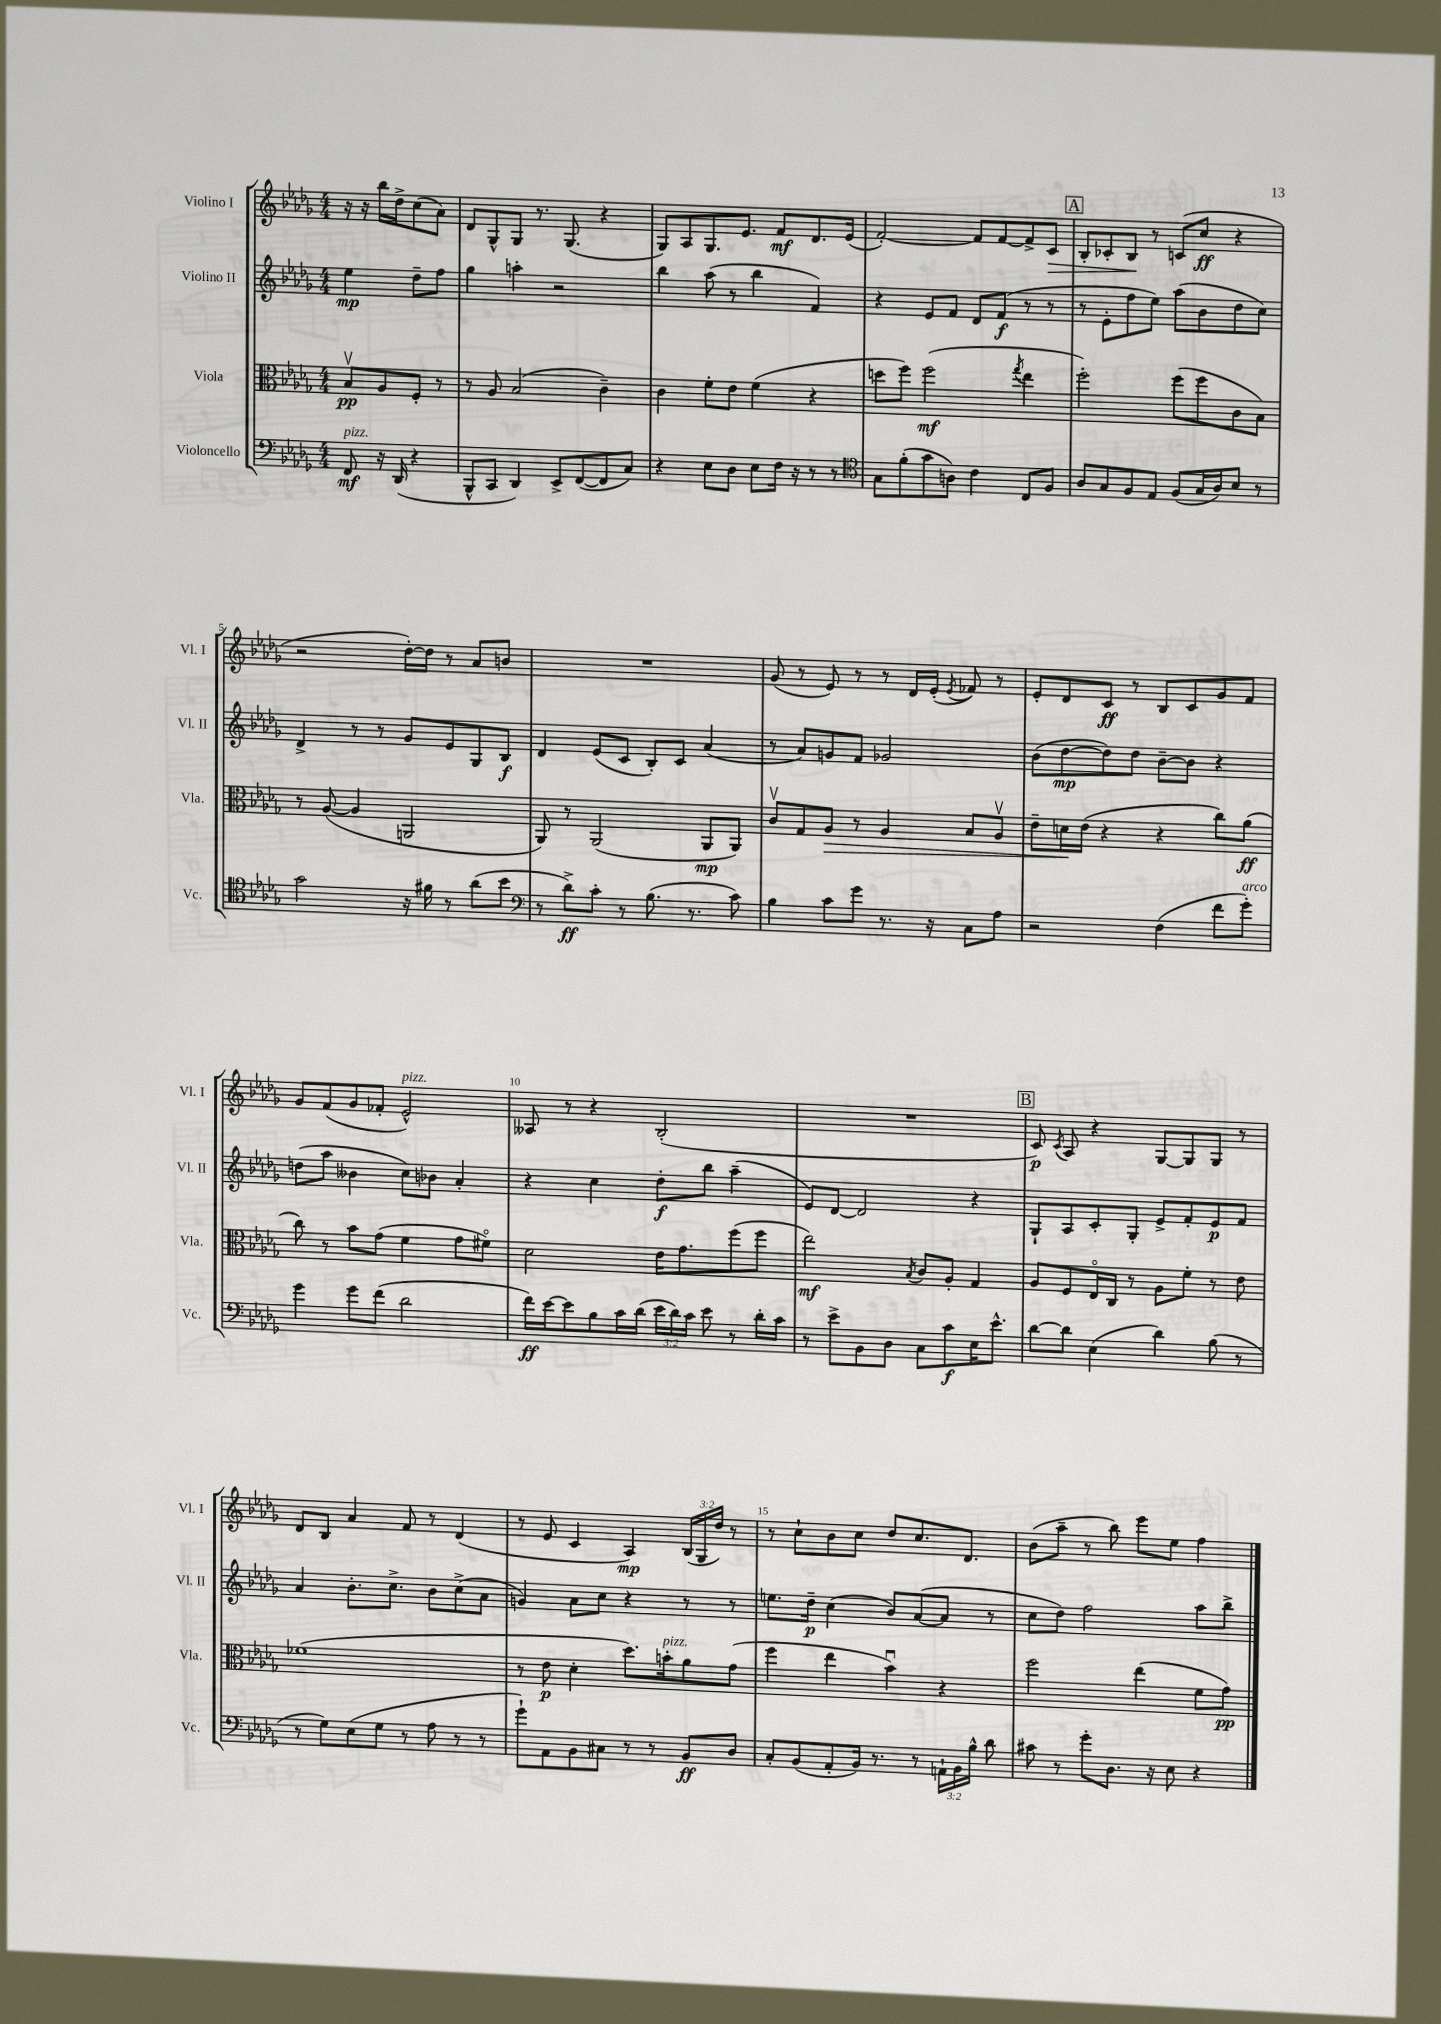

**kern	**dynam	**kern	**dynam	**kern	**dynam	**kern	**dynam
*part4	*part4	*part3	*part3	*part2	*part2	*part1	*part1
*staff4	*staff4	*staff3	*staff3	*staff2	*staff2	*staff1	*staff1
*I"Violoncello	*	*I"Viola	*	*I"Violino II	*	*I"Violino I	*
*I'Vc.	*	*I'Vla.	*	*I'Vl. II	*	*I'Vl. I	*
*clefF4	*	*clefC3	*	*clefG2	*	*clefG2	*
*k[b-e-a-d-g-]	*	*k[b-e-a-d-g-]	*	*k[b-e-a-d-g-]	*	*k[b-e-a-d-g-]	*
*M4/4	*	*M4/4	*	*M4/4	*	*M4/4	*
=	=	=	=	=	=	=	=
!LO:TX:a:i:t=pizz.	!	!	!	!	!	!	!
8FF/	mf	8B-v/L	pp	4ee-\	mp	16r	.
.	.	.	.	.	.	16r	.
16r	.	8A-/	.	.	.	16bb-\LL	.
(16DD-/	.	.	.	.	.	16dd-^\J	.
4r	.	8F'/J	.	8dd-~\L	.	(8cc\	.
.	.	8r	.	8ff\J	.	8a-\J)	.
=1	=1	=1	=1	=1	=1	=1	=1
8BBB-^^/L	.	8r	.	4gg-\	.	8d-/L	.
8CC/J	.	8A-/	.	.	.	8G-^^/	.
4DD-/)	.	(2B-/	.	4aan'\	.	8G-/J	.
.	.	.	.	.	.	8.r	.
8EE-^/L	.	.	.	2r	.	.	.
.	.	.	.	.	.	(8.G-/	.
([8FF/	.	.	.	.	.	.	.
8FF/]	.	4c~\)	.	.	.	4r	.
8C/J)	.	.	.	.	.	.	.
=2	=2	=2	=2	=2	=2	=2	=2
4r	.	4c\	.	4bb-\	.	8G-/L)	.
.	.	.	.	.	.	8A-/	.
8E-\L	.	8f'\L	.	(8aa-\	.	8.G-/	.
8D-\J	.	8e-\J	.	8r	.	.	.
.	.	.	.	.	.	8.e-/J	.
8E-\L	.	(4f\	.	4bb-\	.	.	.
16F\Jk	.	.	.	.	.	8f/L	mf
16r	.	.	.	.	.	.	.
8r	.	4r	.	4f/)	.	8.d-/	.
8r	.	.	.	.	.	.	.
.	.	.	.	.	.	(16e-/Jk	.
=3	=3	=3	=3	=3	=3	=3	=3
*clefC4	*	*	*	*	*	*	*
8G-\L	.	8ddn\L	.	4r	.	[2f'/)	.
(8f'\	.	8ff\J)	.	.	.	.	.
8g-\	.	(2ff\	mf	8e-/L	.	.	.
8An\J)	.	.	.	8f/J	.	.	.
4c\	.	.	.	8d-/L	.	8f/L]	.
.	.	.	.	(8f/J	f	[8f/	.
.	.	8qgg-/	.	.	.	.	.
8C/L	.	4ee-\	.	8r	.	8f^/]	.
!	!	!	!	!	!	!	!LO:HP:b
8F/J	.	.	.	8r	.	8c/J	>
!!LO:REH:place=s1:t=A
=4	=4	=4	=4	=4	=4	=4	=4
8A-/L	.	2ff'\)	.	8r	.	8B-'/L	.
8G-/	.	.	.	8e-'\L	.	8c-X'/	.
8F/	.	.	.	8ff\	.	8B-/J	.
8E-/J	.	.	.	8ee-\J)	.	8r	]
(8F/L	.	(8ff\L	.	(8aa-\L	.	(8cn/L	.
16G-/L	.	8ff\	.	8b-\	.	8cc/J	ff
16A-/J)	.	.	.	.	.	.	.
8B-/J	.	8c\	.	8dd-\	.	4r	.
8r	.	8B-\J)	.	8cc\J)	.	.	.
!!LO:LB:g=z
=5	=5	=5	=5	=5	=5	=5	=5
2g-\	.	8r	.	4d-^/	.	2r	.
.	.	([8A-/	.	.	.	.	.
.	.	4A-/]	.	8r	.	.	.
.	.	.	.	8r	.	.	.
16r	.	2AAn/	.	8g-/L	.	[16dd-'\LL)	.
16f#X\	.	.	.	.	.	16dd-\JJ]	.
8r	.	.	.	8e-/	.	8r	.
(8a-\L	.	.	.	8G-/	.	8a-/L	.
8b-\J	.	.	.	8B-/J	f	8bn/J	.
=6	=6	=6	=6	=6	=6	=6	=6
*clefF4	*	*	*	*	*	*	*
8r	.	8AA-/)	.	4d-/	.	1r	.
8d-^\L)	ff	8r	.	.	.	.	.
8c'\J	.	(2AA-/	.	(8e-/L	.	.	.
8r	.	.	.	8c/J	.	.	.
(8.B-\	.	.	.	8B-'/L)	.	.	.
.	.	.	.	8c/J	.	.	.
8.r	.	.	.	.	.	.	.
.	.	8AA-/L	mp	(4a-/	.	.	.
8c\)	.	8AA-/J)	.	.	.	.	.
=7	=7	=7	=7	=7	=7	=7	=7
4B-\	.	8cv/L	.	8r	.	(8g-/	.
.	.	8G-/	.	8a-/L)	.	8r	.
!	!	!	!LO:HP:b	!	!	!	!
8c\L	.	8A-/J	>	8gn/	.	8e-/)	.
8g-\J	.	8r	.	8f/J	.	8r	.
8.r	.	4A-/	.	2g-X/	.	8r	.
.	.	.	.	.	.	16d-/LL	.
16r	.	.	.	.	.	(16e-'/JJ	.
.	.	.	.	.	.	8qe-/	.
8C\L	.	8B-/L	.	.	.	8f-X/)	.
8A-\J	.	8A-v/J	.	.	.	8r	.
=8	=8	=8	=8	=8	=8	=8	=8
2r	.	8e-~\L	.	(8b-\L	.	8e-'/L	.
.	.	16dn\L	.	[8dd-\	mp	8d-/	.
.	.	(16e-\JJ	]	.	.	.	.
.	.	4r	.	8dd-\])	.	8c/J	ff
.	.	.	.	8dd-\J	.	8r	.
(4F\	.	4r	.	[8b-~\L	.	8B-/L	.
.	.	.	.	8b-\J]	.	8c/	.
8f\L	.	8cc\L)	.	4r	.	8g-/	.
!LO:TX:a:i:t=arco	!	!	!	!	!	!	!
8g-'\J)	.	(8a-\J	ff	.	.	8f/J	.
!!LO:LB:g=z
=9	=9	=9	=9	=9	=9	=9	=9
4g-\	.	8cc\)	.	(8ddn\L	.	8g-/L	.
.	.	8r	.	8aa-\J	.	(8f/	.
8g-\L	.	8b-\L	.	4b--X\	.	8g-/	.
(8f\J	.	(8g-\J	.	.	.	8f-X'/J	.
!	!	!	!	!	!	!LO:TX:a:i:t=pizz.	!
2d-\	.	4f\	.	8cc\L)	.	2e-^^/)	.
.	.	.	.	8b-X\J	.	.	.
.	.	8g-\L	.	4a-'/	.	.	.
.	.	8f#X\J)	.	.	.	.	.
=10	=10	=10	=10	=10	=10	=10	=10
16f\LL)	ff	2d-\	.	4r	.	8A--X/	.
[16e-\J	.	.	.	.	.	.	.
8e-\]	.	.	.	.	.	8r	.
8B-\	.	.	.	4cc\	.	4r	.
16c\L	.	.	.	.	.	.	.
(16d-\JJ	.	.	.	.	.	.	.
24e-\LL	.	16e-\KL	.	8dd-'\L	f	(2B-'/	.
24d-\)	.	.	.	.	.	.	.
.	.	8.g-\	.	.	.	.	.
24c\JJ	.	.	.	.	.	.	.
8e-\	.	.	.	8bb-\J	.	.	.
8r	.	(8ff\	.	(4aa-~\	.	.	.
16d-'\LL	.	8ff\J	.	.	.	.	.
16c\JJ	.	.	.	.	.	.	.
=11	=11	=11	=11	=11	=11	=11	=11
8r	.	2ee-\)	mf	8e-/L)	.	1r	.
8e-^\L	.	.	.	[8d-/J	.	.	.
8BB-\	.	.	.	2d-/]	.	.	.
8D-\J	.	.	.	.	.	.	.
.	.	8qB-/	.	.	.	.	.
8C\L	.	8c/L	.	.	.	.	.
8c\	f	8A-'/J	.	.	.	.	.
16E-\K	.	4G-/	.	4r	.	.	.
8.e-^^\J	.	.	.	.	.	.	.
!!LO:REH:place=s1:t=B
=12	=12	=12	=12	=12	=12	=12	=12
[8d-\L	.	8A-/L	.	8G-`/L	.	8c/)	p
.	.	.	.	.	.	8qc/	.
8d-\J]	.	8F/	.	8A-/	.	8A-/	.
(4E-\	.	16E-/L	.	8c'/	.	4r	.
.	.	16C/JJ	.	.	.	.	.
.	.	8r	.	8G-'/J	.	.	.
4d-\)	.	8A-\L	.	8e-^/L	.	[8G-/L	.
.	.	8f'\J	.	8f'/	.	8G-/]	.
(8B-\	.	8r	.	8e-/	p	8G-/J	.
8r	.	8e-\	.	8f/J	.	8r	.
!!LO:LB:g=z
=13	=13	=13	=13	=13	=13	=13	=13
8r	.	(1f-X	.	4a-/	.	8d-/L	.
8G-\L)	.	.	.	.	.	8B-/J	.
(8E-\	.	.	.	8.b-'\L	.	4a-/	.
8G-\J	.	.	.	.	.	.	.
.	.	.	.	8.cc^\J	.	.	.
8r	.	.	.	.	.	8f/	.
8A-\	.	.	.	8b-\L	.	8r	.
8r	.	.	.	(8cc^\	.	(4d-/	.
8r	.	.	.	8a-\J	.	.	.
=14	=14	=14	=14	=14	=14	=14	=14
8g-`\L)	.	8r	.	4gn/)	.	8r	.
8AA-\	.	8e-\	p	.	.	8e-/	.
8BB-\	.	4d-'\	.	8a-\L	.	4c/	.
8C#X\J	.	.	.	8cc\J	.	.	.
8r	.	8.dd-\L)	.	4r	.	4A-/)	mp
8r	.	.	.	.	.	.	.
!	!	!LO:TX:a:i:t=pizz.	!	!	!	!	!
.	.	16bn'\k	.	.	.	.	.
8BB-/L	ff	8a-\	.	8r	.	(24B-/LL	.
.	.	.	.	.	.	24G-/	.
.	.	.	.	.	.	24dd-/JJ)	.
8D-/J	.	(8g-\J	.	8r	.	8r	.
=15	=15	=15	=15	=15	=15	=15	=15
8C'/L	.	4ff\	.	8.een\L	.	8r	.
(8BB-/	.	.	.	.	.	8cc`\L	.
.	.	.	.	16dd-~\Jk	p	.	.
8AA-'/	.	4ee-\	.	(4cc\	.	8b-\	.
16BB-/Jk)	.	.	.	.	.	8cc\J	.
8.r	.	.	.	.	.	.	.
.	.	4b-u\)	.	8b-/L)	.	8dd-/L	.
8r	.	.	.	([8a-/	.	8.cc/	.
24AAn`\LL	.	4r	.	8a-/J]	.	.	.
24BB-\	.	.	.	.	.	.	.
.	.	.	.	.	.	8.d-/J	.
24B-^^\JJ	.	.	.	.	.	.	.
8d-\	.	.	.	8r	.	.	.
=16	=16	=16	=16	=16	=16	=16	=16
8c#X\	.	2ff\	.	8cc\L	.	(8b-\L	.
8r	.	.	.	8dd-\J)	.	8aa-~\J	.
8g-'\L	.	.	.	2ff\	.	8r	.
8.D-\J	.	.	.	.	.	8bb-\)	.
.	.	(4ee-\	.	.	.	8eee-\L	.
16r	.	.	.	.	.	.	.
8E-\	.	.	.	.	.	8ee-\J	.
4r	.	8f\L	.	8aa-\L	.	4ff\	.
.	.	8g-\J)	pp	8bb-^\J	.	.	.
==	==	==	==	==	==	==	==
*-	*-	*-	*-	*-	*-	*-	*-
